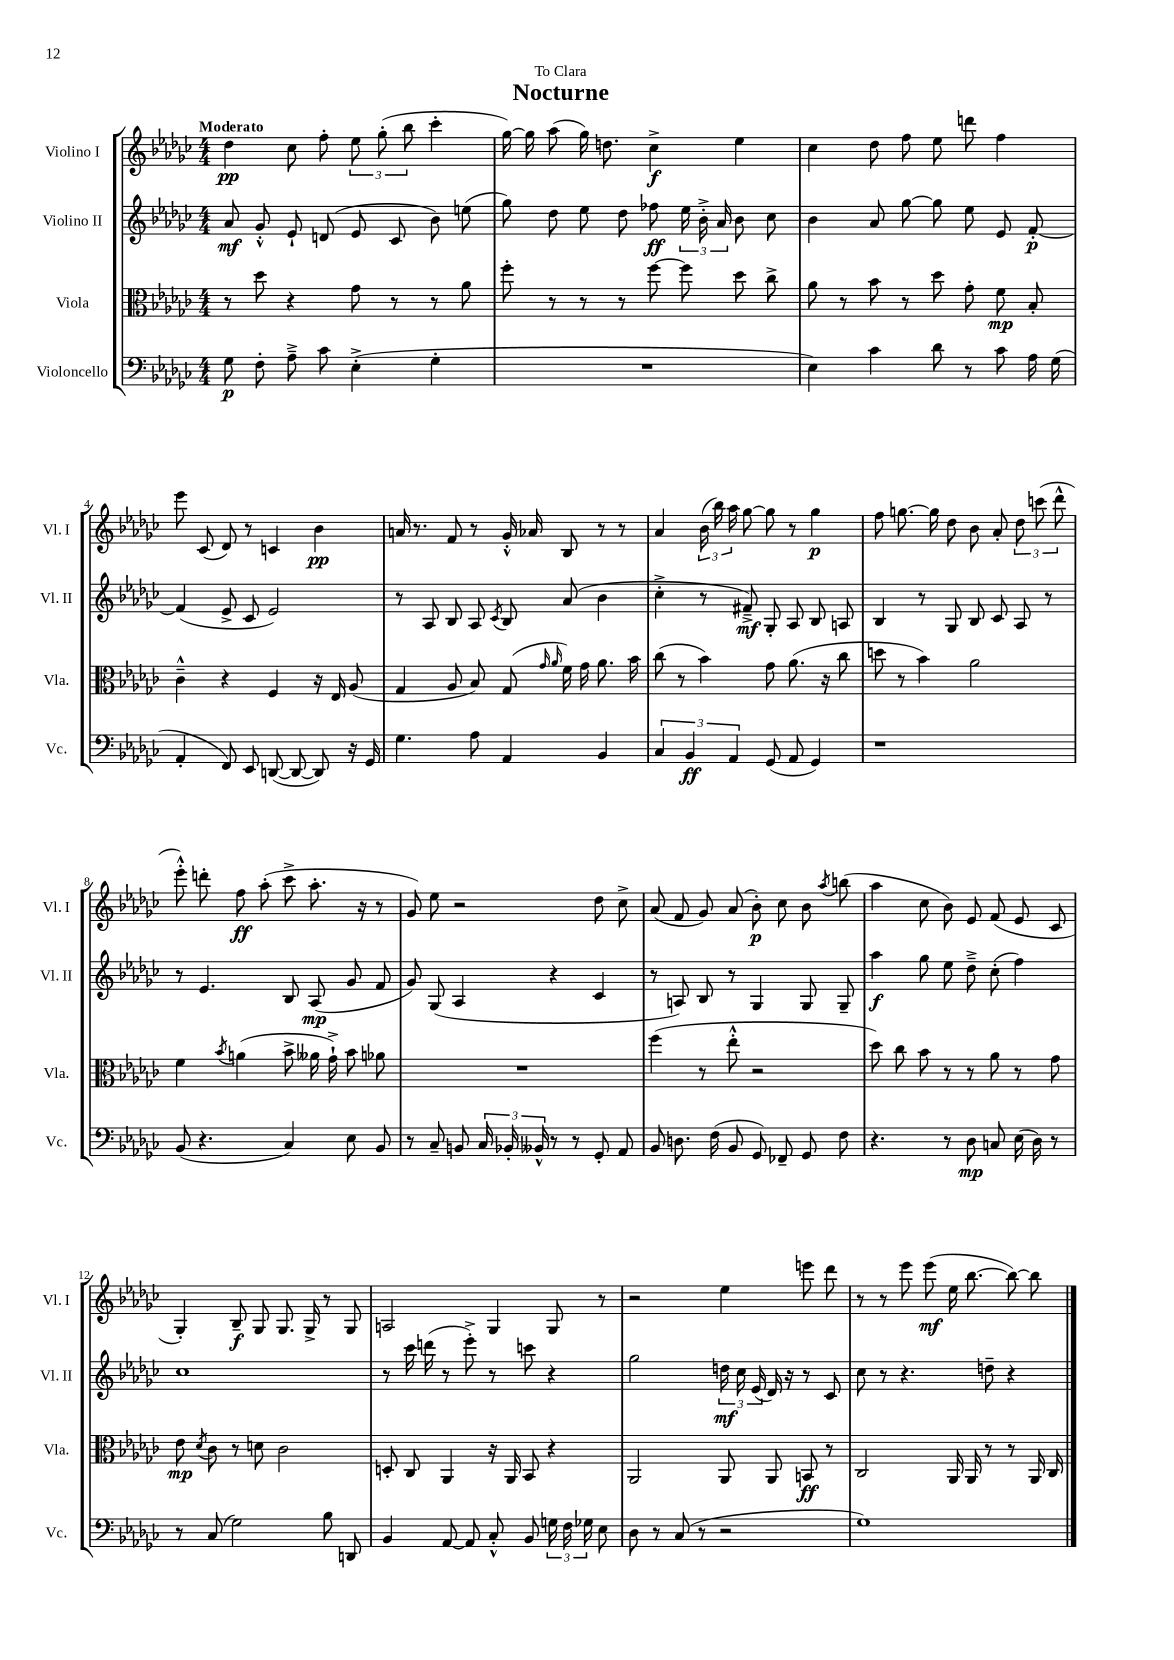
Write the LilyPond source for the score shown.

\header { title = "Nocturne" dedication = "To Clara" }
<<
\new StaffGroup <<
\new Staff = "s0" \with { instrumentName = "Violino I" shortInstrumentName = "Vl. I" } {
    \clef treble \key ges \major \numericTimeSignature \time 4/4 \tempo "Moderato"
    \autoBeamOff des''4\pp ces''8 f''8-. \tuplet 3/2 { ees''8 ges''8-.( bes''8 } ces'''4-. |
    ges''16~) ges''16 aes''8( ges''16) d''8. ces''4->\f ees''4 |
    ces''4 des''8 f''8 ees''8 d'''8 f''4 |
    ees'''8 ces'8( des'8) r8 c'4 bes'4\pp |
    a'16 r8. f'8 r8 ges'16-.-^ aes'16 bes8 r8 r8 |
    aes'4 \tuplet 3/2 { bes'16( bes''16) aes''16 } ges''8~ ges''8 r8 ges''4\p |
    f''8 g''8.~ g''16 des''8 bes'8 aes'8-. \tuplet 3/2 { des''8 c'''8( des'''8-^ } |
    ees'''8-.-^) d'''8-. f''8\ff aes''8-.( ces'''8-> aes''8.-. r16 r8 |
    ges'8) ees''8 r2 des''8 ces''8-> |
    aes'8( f'8 ges'8) aes'8( bes'8-.\p) ces''8 bes'8 \acciaccatura { aes''8 } b''8( |
    aes''4 ces''8 bes'8) ees'8 f'8( ees'8 ces'8 |
    ges4-.) bes8--\f ges8 ges8. ges16-> r8 ges8 |
    a2 ges4 ges8 r8 |
    r2 ees''4 e'''8 des'''8 |
    r8 r8 ees'''8 ees'''8\mf( ees''16 bes''8.~ bes''8~) bes''8 \bar "|." |
}
\new Staff = "s1" \with { instrumentName = "Violino II" shortInstrumentName = "Vl. II" } {
    \clef treble \key ges \major \numericTimeSignature \time 4/4
    \autoBeamOff aes'8\mf ges'8-.-^ ees'8-! d'8( ees'8 ces'8 bes'8) e''8( |
    ges''8) des''8 ees''8 des''8 fes''8\ff \tuplet 3/2 { ees''16 bes'16-.-> aes'16 } bes'8 ces''8 |
    bes'4 aes'8 ges''8~ ges''8 ees''8 ees'8 f'8~-.\p |
    f'4( ees'8-> ces'8 ees'2) |
    r8 aes8 bes8 aes8 \acciaccatura { ces'8 } bes8 aes'8( bes'4 |
    ces''4-.-> r8 fis'8--->\mf) ges8-. aes8 bes8 a8 |
    bes4 r8 ges8 bes8 ces'8 aes8 r8 |
    r8 ees'4. bes8 aes8\mp( ges'8 f'8 |
    ges'8) ges8( aes4 r4 ces'4 |
    r8 a8) bes8 r8 ges4 ges8 ges8-- |
    aes''4\f ges''8 ees''8 des''8---> ces''8-.( f''4) |
    ces''1 |
    r8 ces'''16 d'''16( r8 ees'''8-.->) r8 c'''8 r4 |
    ges''2 \tuplet 3/2 { d''16\mf ces''16 ees'16( } des'16) r16 r8 ces'8 |
    ces''8 r8 r4. d''8-- r4 \bar "|." |
}
\new Staff = "s2" \with { instrumentName = "Viola" shortInstrumentName = "Vla." } {
    \clef alto \key ges \major \numericTimeSignature \time 4/4
    \autoBeamOff r8 des''8 r4 ges'8 r8 r8 aes'8 |
    f''8-. r8 r8 r8 f''8~ f''8 des''8 ces''8-> |
    aes'8 r8 bes'8 r8 des''8 ges'8-. f'8\mp bes8-. |
    ces'4---^ r4 f4 r16 ees16 aes8( |
    ges4 aes8 bes8) ges8( \grace { ges'16 aes'16 } f'16) ges'16 aes'8. bes'16 |
    ces''8( r8 bes'4) ges'8 aes'8.( r16 ces''8 |
    d''8 r8 bes'4) aes'2 |
    f'4 \acciaccatura { bes'8 } a'4( bes'8-> aeses'16 ges'16-!->) bes'8 aes'8 |
    R1 |
    f''4( r8 ees''8-.-^ r2 |
    des''8) ces''8 bes'8 r8 r8 aes'8 r8 ges'8 |
    ees'8\mp \acciaccatura { des'8 } ces'8 r8 d'8 ces'2 |
    d8-. ces8 aes,4 r16 aes,16 bes,8 r4 |
    aes,2 aes,8 aes,8 b,8\ff r8 |
    ces2 aes,16 aes,16 r8 r8 aes,16 ces16 \bar "|." |
}
\new Staff = "s3" \with { instrumentName = "Violoncello" shortInstrumentName = "Vc." } {
    \clef bass \key ges \major \numericTimeSignature \time 4/4
    \autoBeamOff ges8\p f8-. aes8---> ces'8 ees4-.->( ges4-. |
    R1 |
    ees4) ces'4 des'8 r8 ces'8 aes16 ges16( |
    aes,4-. f,8) ees,8 d,8~( d,8~ d,8) r16 ges,16 |
    ges4. aes8 aes,4 bes,4 |
    \tuplet 3/2 { ces4 bes,4\ff aes,4 } ges,8( aes,8 ges,4) |
    r1 |
    bes,8( r4. ces4) ees8 bes,8 |
    r8 ces8-- b,8 \tuplet 3/2 { ces16 bes,16-. beses,16-^ } r8 r8 ges,8-. aes,8 |
    bes,8 d8. f16( bes,8 ges,8) fes,8-- ges,8 f8 |
    r4. r8 des8\mp c8 ees16( des16) r8 |
    r8 ces8( ges2) bes8 d,8 |
    bes,4 aes,8~ aes,8 ces8-.-^ bes,8 \tuplet 3/2 { g16 f16 ges16 } ees8 |
    des8 r8 ces8( r8 r2 |
    ges1) \bar "|." |
}
>>
>>
